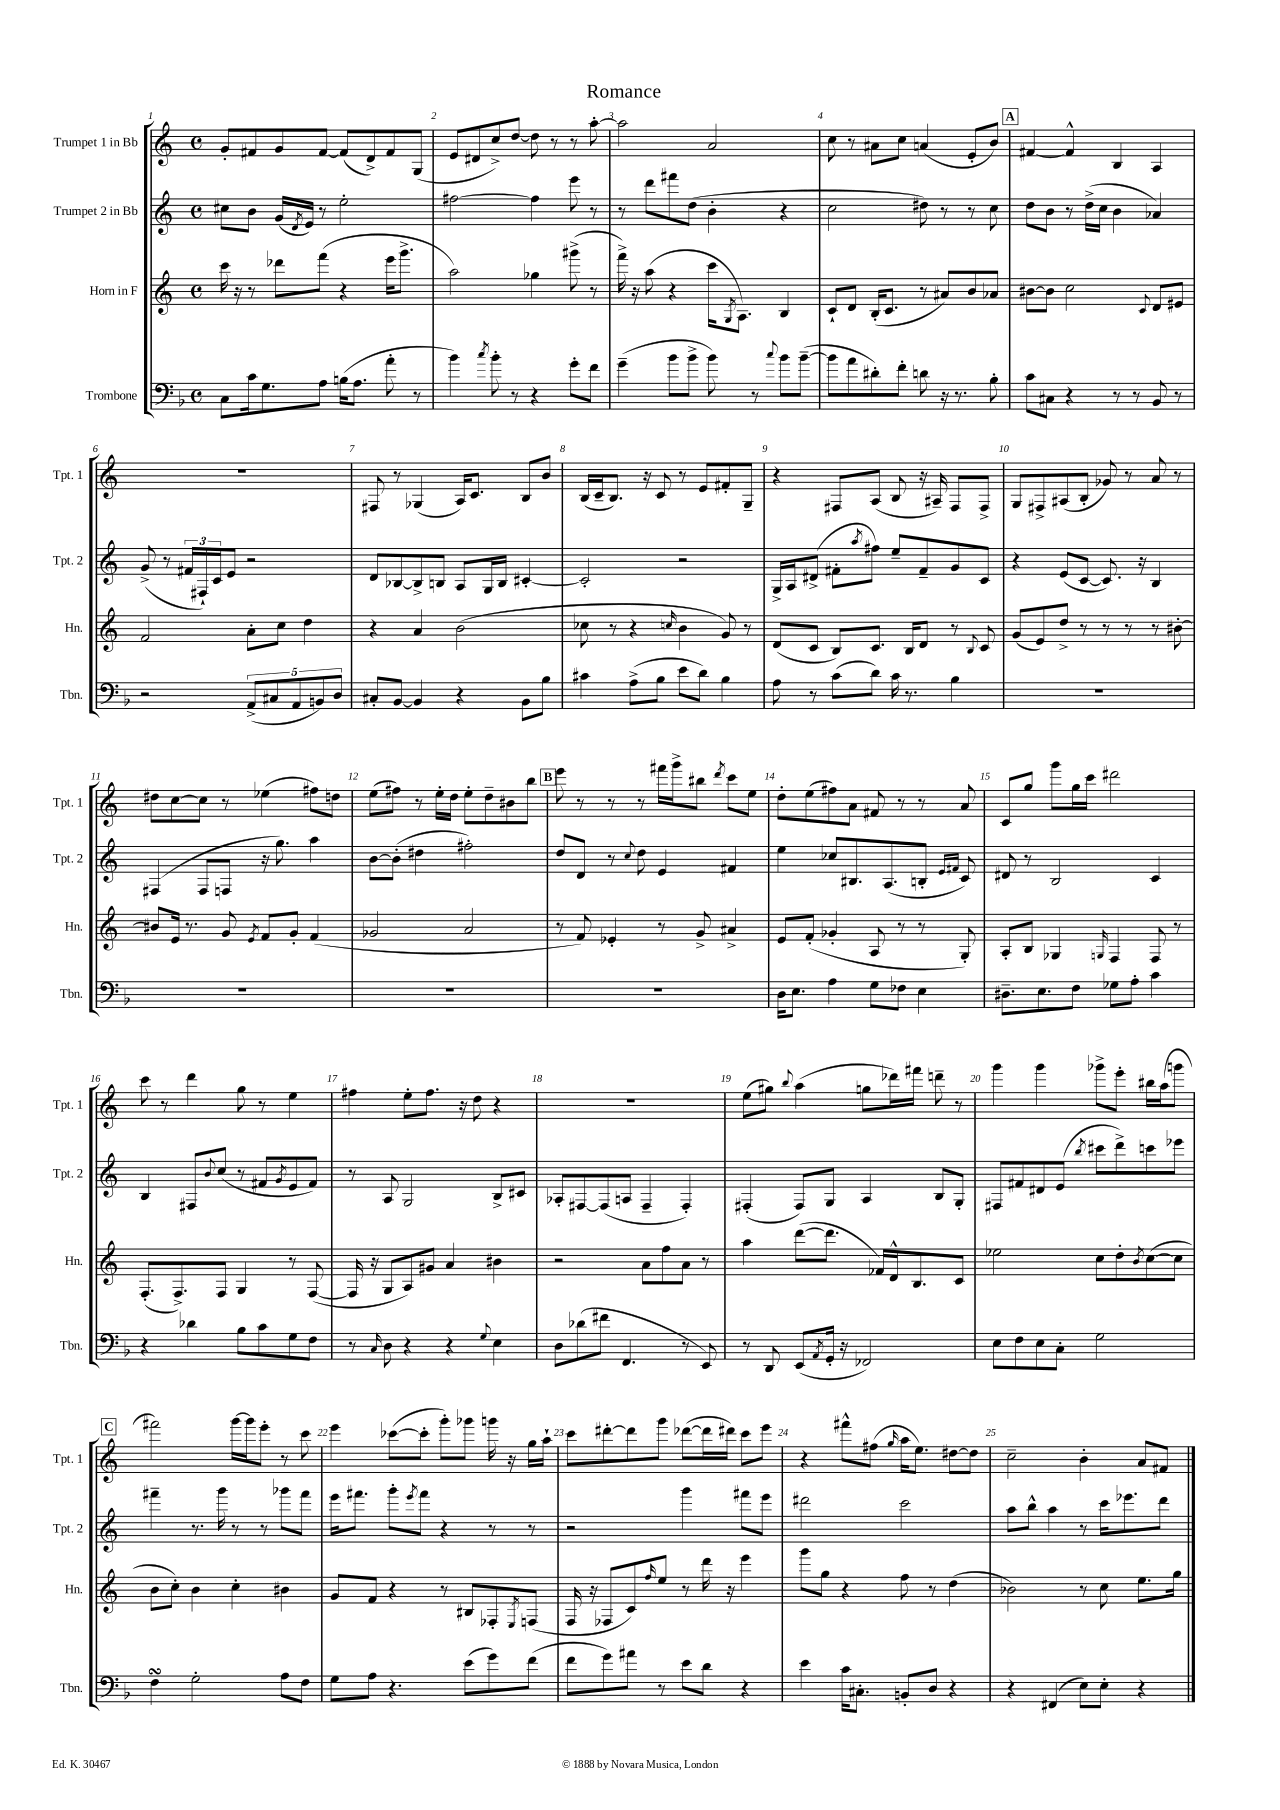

**kern	**kern	**kern	**kern
*staff4	*staff3	*staff2	*staff1
*clefF4	*clefG2	*clefG2	*clefG2
*k[b-]	*k[]	*k[]	*k[]
*M4/4	*M4/4	*M4/4	*M4/4
*met(c)	*met(c)	*met(c)	*met(c)
8C	16ccc	8cc#	8g'
.	16r	.	.
16c	8r	8b	8f#
8.G	.	.	.
.	8ddd-	(16g	8g
.	.	8qd	.
.	.	16e)	.
8A	(8fff	8r	[8f#
(16B	4r	2ee'	(8f#]
8.A	.	.	.
.	.	.	8d^)
8a'	16eee	.	8f#
.	8.ggg^	.	.
8r	.	.	(8G
=	=	=	=
4b-)	2aa)	[2ff#	8e
.	.	.	8d#
8qcc	.	.	.
8b-'	.	.	8cc^)
8r	.	.	[8dd
4r	4gg-	4ff#]	8dd]
.	.	.	8r
8g'	(8ggg#^	8eee	8r
8f	8r	8r	[8aa'
=	=	=	=
(4g~	16fff^)	8r	2aa]
.	16r	.	.
.	(8aa	8ddd	.
8b-	4r	8fff#	.
8b-^	.	(8dd	.
8b-)	16ccc	4b'	2a
.	8qG	.	.
.	8.A)	.	.
8r	.	.	.
8qqcc	.	.	.
8b-	4B	4r	.
([8b-~	.	.	.
=	=	=	=
8b-]	8c`	2cc	8cc
8a	8d	.	8r
8d#')	(16B'	.	8a#
.	8.c	.	.
8f'	.	.	8cc
8d	8r	8dd#)	(4a
16r	8a#)	8r	.
8.r	.	.	.
.	8b	8r	8e'
8B-'	8a-	8cc	8b)
=	=	=	=
8c	[8b#	8dd	[4f#
8C#	8b#]	8b	.
4r	2cc	8r	4f#^^]
.	.	(16dd^	.
.	.	16cc	.
8r	.	4b	4B
8r	.	.	.
.	8qqc	.	.
8BB-	8d	4a-)	4A
8r	8e#	.	.
=	=	=	=
2r	2f	(8g^	1r
.	.	8r	.
.	.	24f#	.
.	.	24F#`)	.
.	.	24c	.
.	.	8e	.
(10AA^	8a'	2r	.
10C#	.	.	.
.	8cc	.	.
10AA	.	.	.
.	4dd	.	.
10BB)	.	.	.
10D	.	.	.
=	=	=	=
8C#'	4r	8d	8F#
[8BB-	.	[8B-	8r
4BB-]	4a	8B-^]	(4G-
.	.	8B	.
4r	(2b	8A	16A)
.	.	.	8.c
.	.	16G	.
.	.	16B	.
8BB-	.	[4c#'	8B
8B-	.	.	8b
=	=	=	=
4c#	8cc-	2c#']	(16B
.	.	.	16c~
.	8r	.	8.B)
(8A^	4r	.	.
.	.	.	16r
8B-	.	.	8c
.	16qqcc	.	.
8e	4b	2r	8r
8d)	.	.	8e
4B-	8g)	.	8f#'
.	8r	.	8G~
=	=	=	=
8A	(8d	16G^	4r
.	.	16A	.
8r	8c	(8d#^	.
(8c	8B)	8f#'	8F#
.	.	8qaa	.
8d)	8.c	8ff#)	(8A
16c	.	8ee~	8B
8.r	16B	.	.
.	8d	8f#~	16r
.	.	.	16A#~)
4B-	8r	8g	8F#
.	8qqB	.	.
.	8c	8c	8F#^
=	=	=	=
1r	(8g	4r	8G
.	8e)	.	8F#^
.	8dd^	(8e	(8A#
.	8r	[8c	8B'
.	8r	8.c])	8g-)
.	8r	.	8r
.	.	16r	.
.	8r	4B	8a
.	[8b#'	.	8r
=	=	=	=
1r	8b#]	(4F#	8dd#
.	16e	.	[8cc
.	8.r	.	.
.	.	8F#	8cc]
.	8g	8F	8r
.	8qe	.	.
.	8f	16r	(4ee-
.	.	8.gg)	.
.	8g'	.	.
.	(4f	4aa	8ff#)
.	.	.	8dd
=	=	=	=
1r	2g-	[8b	(8ee
.	.	(8b']	8ff#)
.	.	4dd#	8r
.	.	.	16ee'
.	.	.	16dd
.	2a	2ff#')	8ee'
.	.	.	8dd~
.	.	.	8b#
.	.	.	8bb
=	=	=	=
1r	8r	8dd	8eee
.	8f)	8d	8r
.	4e-'	8r	8r
.	.	8qqcc	.
.	.	8dd	8r
.	8r	4e	16fff#
.	.	.	16ggg^
.	8g^	.	8bb#
.	.	.	8qddd
.	4a#^	4f#	8ccc
.	.	.	8ee
=	=	=	=
16D	8e	4ee	8dd'
8.E	.	.	.
.	(8f'	.	(8ee
4A	4g-'	8cc-	8ff#)
.	.	8.B#	8a
8G	8A	.	8f#
.	.	(8.A	.
8F-	8r	.	8r
4E	8r	8B'	8r
.	.	16qqe	.
.	.	16qqf#	.
.	8G')	8c)	8a
=	=	=	=
8.D#~	8A'	8d#	8c
.	8B	8r	8gg
8.E	.	.	.
.	4G-	2B	8ggg
8F	.	.	16gg
.	.	.	16ccc
.	16qqG	.	.
8G-	4F	.	2ddd#
8A'	.	.	.
4c	8F	4c	.
.	8r	.	.
=	=	=	=
4r	(8.F'	4B	8ccc
.	.	.	8r
.	8.F^)	.	.
4d-	.	8F#	4ddd
.	.	8qqb	.
.	8F	(8cc	.
8B-	4G	8r	8gg
8c	.	8f#	8r
.	.	8qg	.
8G	8r	8e	4ee
8F	([8F	8f#)	.
=	=	=	=
8r	16F]	8r	4ff#
.	16r	.	.
16qqC	.	.	.
8D	8G	8A	.
4r	8A)	2G	8ee'
.	8g#	.	8.ff#
4r	4a	.	.
.	.	.	16r
.	.	.	8dd
8qqG	.	.	.
4E	4b#	8B^	4r
.	.	8c#	.
=	=	=	=
8D	2r	8A-'	1r
(8d-	.	[8F#	.
8f#	.	(8F#]	.
4.FF	.	8A	.
.	8a	4F#~	.
.	8ff	.	.
8r	8a	4F#')	.
8EE)	8r	.	.
=	=	=	=
8r	4aa	(4F#'	(8ee
8DD	.	.	8gg#)
.	.	.	8qqbb
(8EE	([8ddd	8F#)	(4aa
8qAA	.	.	.
16GG'	8.ddd]	8G	.
16r	.	.	.
2FF-)	.	4A	8gg
.	16f-)	.	.
.	16d^^	.	16ddd-)
.	8.B	.	16fff#
.	.	8B	8ddd~
.	8c	8G'	8r
=	=	=	=
8E	2ee-	8F#	4ggg
8F	.	8f#	.
8E	.	8d#	4ggg
8C'	.	(8e	.
.	.	8qbb	.
2G	8cc	8ccc#	8ggg-^
.	8dd'	8ddd^)	8eee'
.	8qb	.	.
.	([8cc	8ccc	16bb#
.	.	.	(16aa
.	8cc]	8eee-	8ggg
=	=	=	=
4F	8b	4fff#~	2fff#)
.	8cc')	.	.
2G'	4b	8.r	.
.	.	16ggg	.
.	4cc'	8r	[16ggg
.	.	.	16ggg]
.	.	8r	8eee'
8A	4b#	8ggg-	8r
8F	.	8fff#	8ccc
=	=	=	=
8G	8g	16eee	4eee
.	.	8.fff#	.
8A	8f	.	.
4.r	4r	8ggg'	([8ccc-
.	.	8qeee	.
.	.	8fff#	8ccc-']
.	8r	4r	8ggg')
(8e	8B#	.	8ggg-
8g)	8F-'	8r	16ggg
.	.	.	16r
.	8qE	.	.
(8f	(8F	8r	16gg
.	.	.	16aa`
=	=	=	=
8f	16F	2r	8ccc
.	16r	.	.
8g)	8F-	.	[8ddd#'
8a#	8c)	.	8ddd#]
.	16qqff	.	.
8r	8ee	.	8ggg
8e	8r	4ggg	([8ddd-
8d	16ddd	.	16ddd-]
.	16r	.	16ddd#)
4r	4eee	8fff#	8ccc
.	.	8eee	8eee
=	=	=	=
4e	8ggg	2ddd#	4r
.	8gg	.	.
16c	4r	.	8fff#^^
8.C#'	.	.	.
.	.	.	(8ff#
.	.	.	16qqgg
8BB'	8ff	2ccc	16aa
.	.	.	8.ee)
8D	8r	.	.
4r	(4dd	.	[8dd#
.	.	.	8dd#]
=	=	=	=
4r	2b-)	8aa	2cc~
.	.	8bb^^	.
(4FF#	.	4aa	.
8E)	8r	8r	4b'
8E'	8cc	16ccc	.
.	.	8.eee-	.
4r	8.ee	.	8a
.	.	8ddd	8f#
.	16gg	.	.
==	==	==	==
*-	*-	*-	*-
